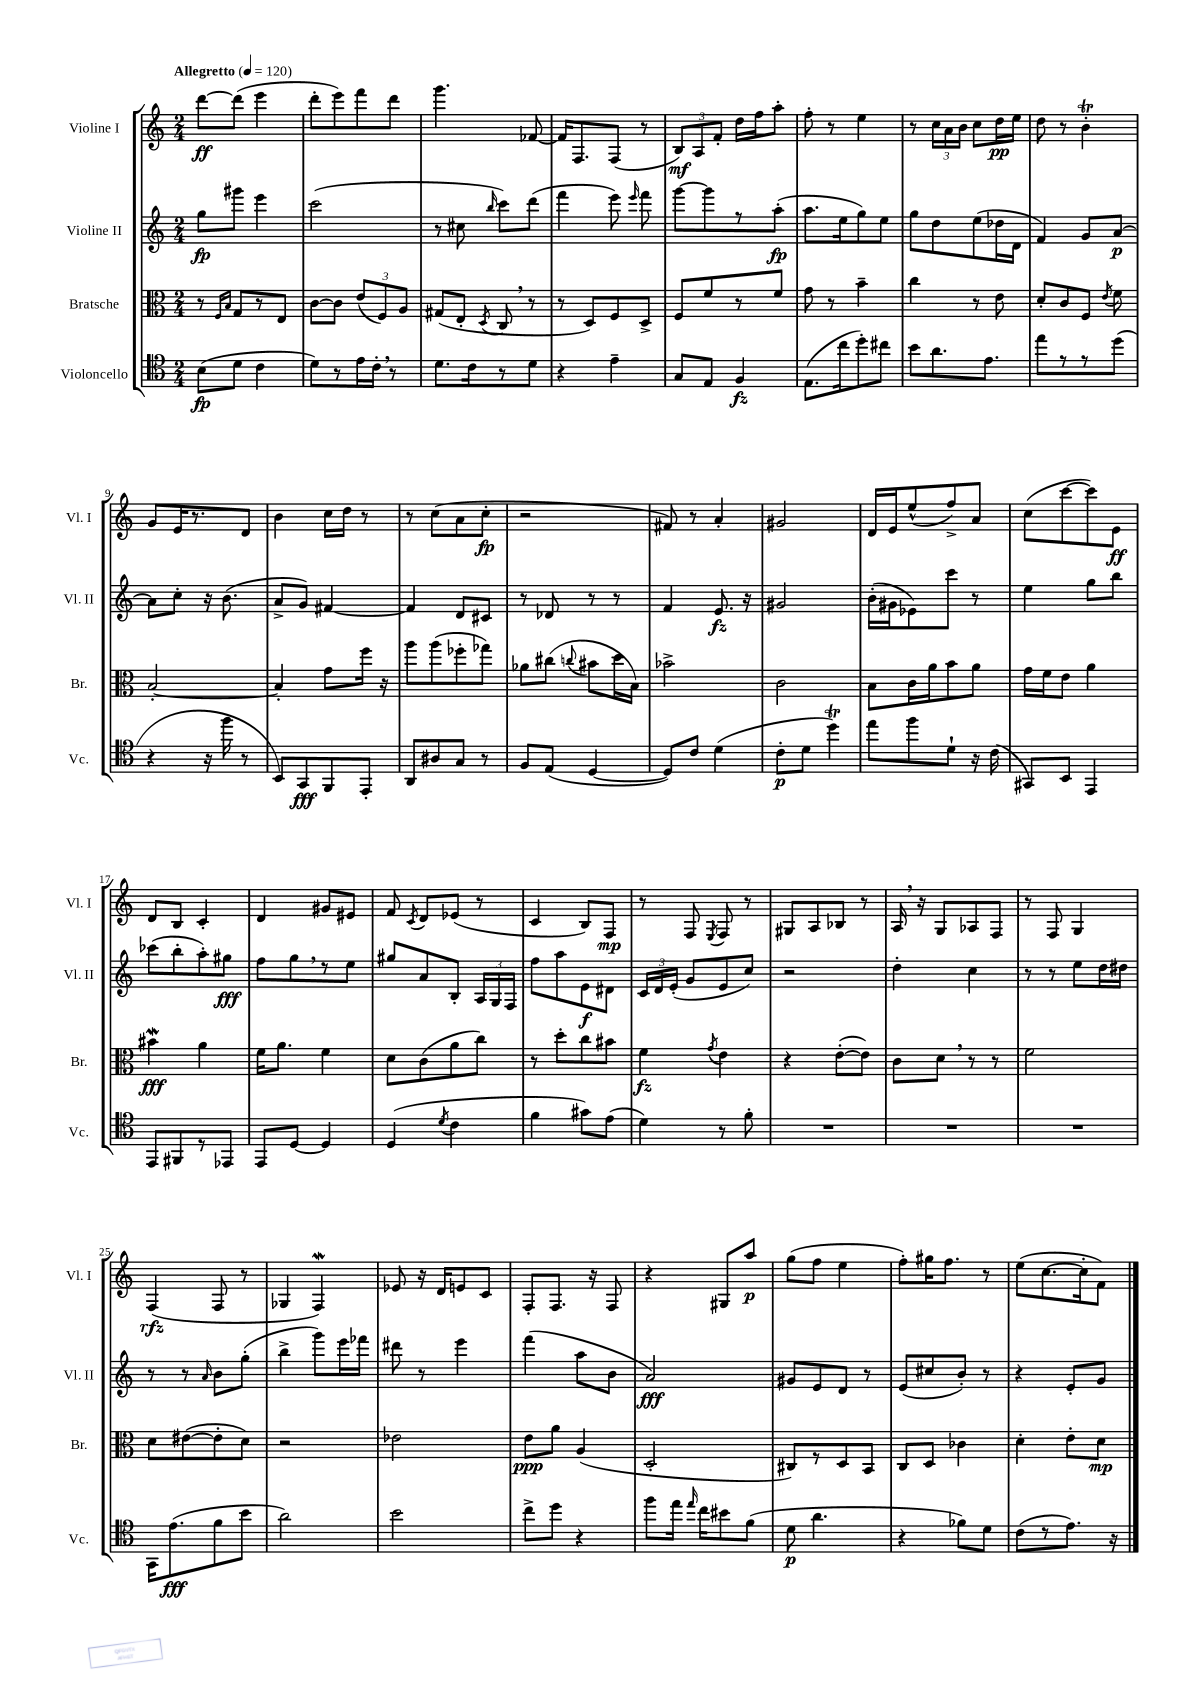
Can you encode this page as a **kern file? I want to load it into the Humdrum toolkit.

**kern	**kern	**kern	**kern
*staff4	*staff3	*staff2	*staff1
*clefC4	*clefC3	*clefG2	*clefG2
*k[]	*k[]	*k[]	*k[]
*M2/4	*M2/4	*M2/4	*M2/4
*MM120	*MM120	*MM120	*MM120
(8B	8r	8gg	[8ddd
.	16qqF	.	.
.	16qqB	.	.
8d	8G	8ggg#	(8ddd]
4c	8r	4eee	4eee
.	8E	.	.
=	=	=	=
8d)	[8c	(2ccc	8ddd'
8r	8c]	.	8eee)
16e	(12e	.	8fff
16c'	.	.	.
.	12F)	.	.
8r	.	.	8ddd
.	12A	.	.
=	=	=	=
8.d	(8G#	8r	4.ggg
.	8E'	8cc#	.
16c	.	.	.
.	8qD	16qqbb	.
8r	8C	8ccc)	.
8d	8r	(8ddd	[8f-
=	=	=	=
4r	8r	4fff	16f-]
.	.	.	8.F
.	8D)	.	.
4e~	8F	8eee)	(8F
.	.	16qqeee	.
.	8D^	8fff	8r
=	=	=	=
8G	8F	[8ggg	12B)
.	.	.	12A
8E	8f	8ggg]	.
.	.	.	12f'
4F	8r	8r	16dd
.	.	.	16ff
.	8f	(8aa'	8aa'
=	=	=	=
(8.E	8g	8.aa	8ff'
.	8r	.	8r
16cc	.	16ee	.
8dd')	4b~	8gg)	4ee
8cc#	.	8ee	.
=	=	=	=
8b	4cc	8gg	8r
8.a	.	8dd	24cc
.	.	.	24a
.	.	.	24b
.	8r	(8ee	8cc
8.e	.	.	.
.	8e	16dd-	16dd
.	.	16d	16ee
=	=	=	=
8ee	8d'	4f)	8dd
8r	8c	.	8r
8r	8F	8g	4b'
.	8qe	.	.
(8dd	8f	[8a	.
=	=	=	=
4r	[2B'	8a]	8g
.	.	8cc'	16e
.	.	.	8.r
16r	.	16r	.
16ff	.	(8.b	.
8r	.	.	8d
=	=	=	=
8BB)	4B']	8a^	4b
8GG	.	8g)	.
8FF	8g	[4f#	16cc
.	.	.	16dd
8EE'	16ff	.	8r
.	16r	.	.
=	=	=	=
8AA	8aa	4f#]	8r
8A#	(8aa	.	(8cc
8G	8ff-'	8d	8a
8r	8gg-)	8c#	8cc'
=	=	=	=
8F	8a-	8r	2r
(8E	(8cc#	8d-	.
.	8qqcc	.	.
[4D	8b#	8r	.
.	16dd	8r	.
.	16B)	.	.
=	=	=	=
8D])	2b-^	4f	8f#)
8c	.	.	8r
(4d	.	8.e	4a'
.	.	16r	.
=	=	=	=
8c'	2c	2g#	2g#
8d	.	.	.
4dd)	.	.	.
=	=	=	=
8ee	8B	(16b'	16d
.	.	16g#	16e
8ff	16c	8e-)	(8ee^^
.	16a	.	.
8d`	8b	8ccc	8ff^)
16r	8a	8r	8a
(16c	.	.	.
=	=	=	=
8GG#)	16g	4ee	(8cc
.	16f	.	.
8BB	8e	.	[8ccc
4EE	4a	8gg	8ccc])
.	.	8bb	8e
=	=	=	=
8EE	4b#	(8ccc-	8d
8FF#	.	8bb'	8B
8r	4a	8aa')	4c'
8EE-	.	8gg#	.
=	=	=	=
8EE	16f	8ff	4d
.	8.a	.	.
[8D	.	8gg	.
4D]	4f	8r	8g#
.	.	8ee	8e#
=	=	=	=
(4D	8d	8gg#	8f
.	.	.	8qc
.	(8c	8a	8d
8qd	.	.	.
4c	8a	8B'	(8e-
.	8cc)	24A	8r
.	.	24G	.
.	.	24F	.
=	=	=	=
4f	8r	8ff	4c
.	8dd'	8aa	.
8g#)	8cc	8e	8B)
(8e	8b#	8d#	8F
=	=	=	=
4d)	4f	24c	8r
.	.	24d	.
.	.	(24e'	.
.	.	8g	8F
.	8qg	.	8qE
8r	4e	8e	8F
8f'	.	8cc)	8r
=	=	=	=
2r	4r	2r	8G#
.	.	.	8A
.	([8e'	.	8B-
.	8e])	.	8r
=	=	=	=
2r	8c	4dd'	16A
.	.	.	16r
.	8d	.	8G
.	8r	4cc	8A-
.	8r	.	8F
=	=	=	=
2r	2f	8r	8r
.	.	8r	8F
.	.	8ee	4G
.	.	16dd	.
.	.	16dd#	.
=	=	=	=
16GG	8d	8r	(4F
(8.e	.	.	.
.	([8e#	8r	.
.	.	16qqa	.
8f	8e#']	8b	8F
8b	8d)	(8gg'	8r
=	=	=	=
2a)	2r	4bb^	4G-
.	.	8ggg)	4F)
.	.	16eee	.
.	.	16fff-	.
=	=	=	=
2b	2e-	8ddd#	8e-
.	.	8r	16r
.	.	.	16d
.	.	4eee	8e
.	.	.	8c
=	=	=	=
8cc^	8e	(4fff	8F'
8dd	8a	.	8.F
4r	(4A	8aa	.
.	.	.	16r
.	.	8b	8F
=	=	=	=
8ff	2D'	2a)	4r
16ee	.	.	.
16qqee	.	.	.
16cc	.	.	.
8b#	.	.	8G#
(8f	.	.	8aa
=	=	=	=
8d	8C#)	8g#	(8gg
4.a	8r	8e	8ff
.	8D	8d	4ee
.	8BB	8r	.
=	=	=	=
4r	8C	(8e	8ff')
.	8D	8cc#	16gg#
.	.	.	8.ff
8f-)	4c-	8b')	.
8d	.	8r	8r
=	=	=	=
(8c	4d'	4r	(8ee
8r	.	.	[8.cc
8.e)	8e'	8e'	.
.	.	.	16cc']
.	8d	8g	8f)
16r	.	.	.
==	==	==	==
*-	*-	*-	*-
